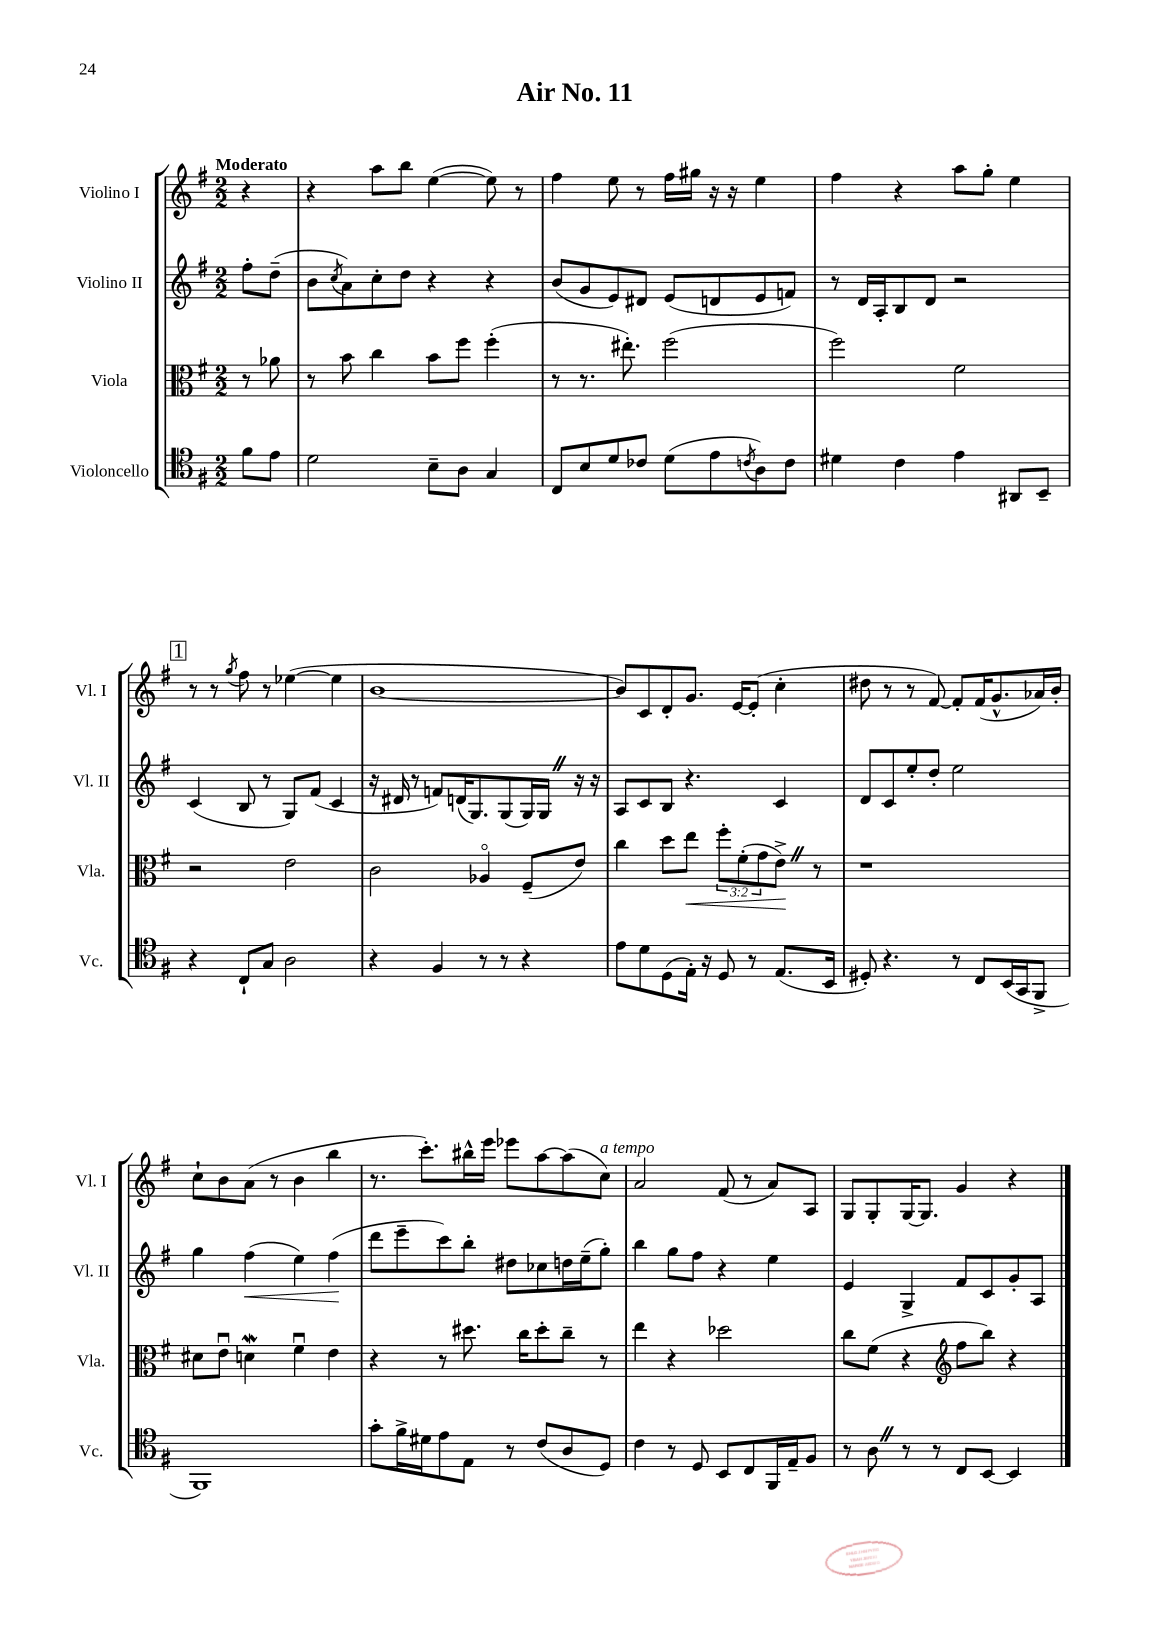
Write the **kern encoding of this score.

**kern	**kern	**kern	**kern
*staff4	*staff3	*staff2	*staff1
*clefC4	*clefC3	*clefG2	*clefG2
*k[f#]	*k[f#]	*k[f#]	*k[f#]
*M2/2	*M2/2	*M2/2	*M2/2
8f#	8r	8ff#'	4r
8e	8a-	(8dd~	.
=	=	=	=
2d	8r	8b	4r
.	.	8qcc	.
.	8b	8a)	.
.	4cc	8cc'	8aa
.	.	8dd	8bb
8B~	8b	4r	([4ee
8A	8ff#	.	.
4G	(4ff#'	4r	8ee])
.	.	.	8r
=	=	=	=
8C	8r	(8b	4ff#
8B	8.r	8g	.
8d	.	8e)	8ee
.	8.ee#')	.	.
8c-	.	8d#	8r
(8d	(2ff#	(8e	16ff#
.	.	.	16gg#
8e	.	8d	16r
.	.	.	16r
8qc	.	.	.
8A)	.	8e	4ee
8c	.	8f)	.
=	=	=	=
4d#	2ff#)	8r	4ff#
.	.	16d	.
.	.	16A'	.
4c	.	8B	4r
.	.	8d	.
4e	2f#	2r	8aa
.	.	.	8gg'
8AA#	.	.	4ee
8BB~	.	.	.
=	=	=	=
4r	2r	(4c	8r
.	.	.	8r
.	.	.	8qgg
8C`	.	8B	8ff#
8G	.	8r	8r
2A	2e	8G)	([4ee-
.	.	(8f#	.
.	.	4c	4ee-]
=	=	=	=
4r	2c	16r	[1b
.	.	16d#	.
.	.	8r	.
4F#	.	8f)	.
.	.	(16d	.
.	.	8.G)	.
8r	4A-o	.	.
8r	.	(8G	.
4r	(8F#~	16G)	.
.	.	16G	.
.	8e)	16r	.
.	.	16r	.
=	=	=	=
8e	4cc	8A	8b])
8d	.	8c	8c
(8D	8dd	8B	8d'
16E')	8ee	4.r	8.g
16r	.	.	.
8D	12ff#'	.	.
.	.	.	[16e
.	(12f#'	.	.
8r	.	.	(8e']
.	12g	.	.
(8.E	8e^)	4c	4cc'
.	8r	.	.
16BB	.	.	.
=	=	=	=
8D#')	1r	8d	8dd#
4.r	.	8c	8r
.	.	8ee'	8r
.	.	8dd'	[8f#)
8r	.	2ee	8f#']
8C	.	.	(16f#
.	.	.	8.g^^
(16BB	.	.	.
16GG	.	.	.
8FF#^	.	.	16a-)
.	.	.	16b'
=	=	=	=
1FF#)	8d#	4gg	8cc`
.	8eu	.	8b
.	4d	(4ff#	(8a
.	.	.	8r
.	4f#u	4ee)	4b
.	4e	(4ff#	4bb
=	=	=	=
8g'	4r	8ddd	8.r
16f#^	.	8eee~	.
16d#	.	.	8.ccc')
8e	8r	8ccc)	.
8E	8.dd#	8bb'	16bb#^^
.	.	.	16eee
8r	.	8dd#	8eee-
.	16cc	.	.
(8c	8dd#'	8cc-	[8aa
8A	8cc~	16dd	(8aa]
.	.	(16ee~	.
8D)	8r	8gg')	8cc)
=	=	=	=
4c	4ee	4bb	2a
8r	4r	8gg	.
8D	.	8ff#	.
8BB	2dd-	4r	(8f#
8C	.	.	8r
16FF#	.	4ee	8a)
16E~	.	.	.
8F#	.	.	8A
=	=	=	=
8r	8cc	4e	8G
8A	(8f#	.	8G'
8r	4r	4G^	[16G
.	.	.	8.G]
8r	.	.	.
*	*clefG2	*	*
8C	8ff#	8f#	4g
[8BB	8bb)	8c	.
4BB]	4r	8g'	4r
.	.	8A	.
==	==	==	==
*-	*-	*-	*-
